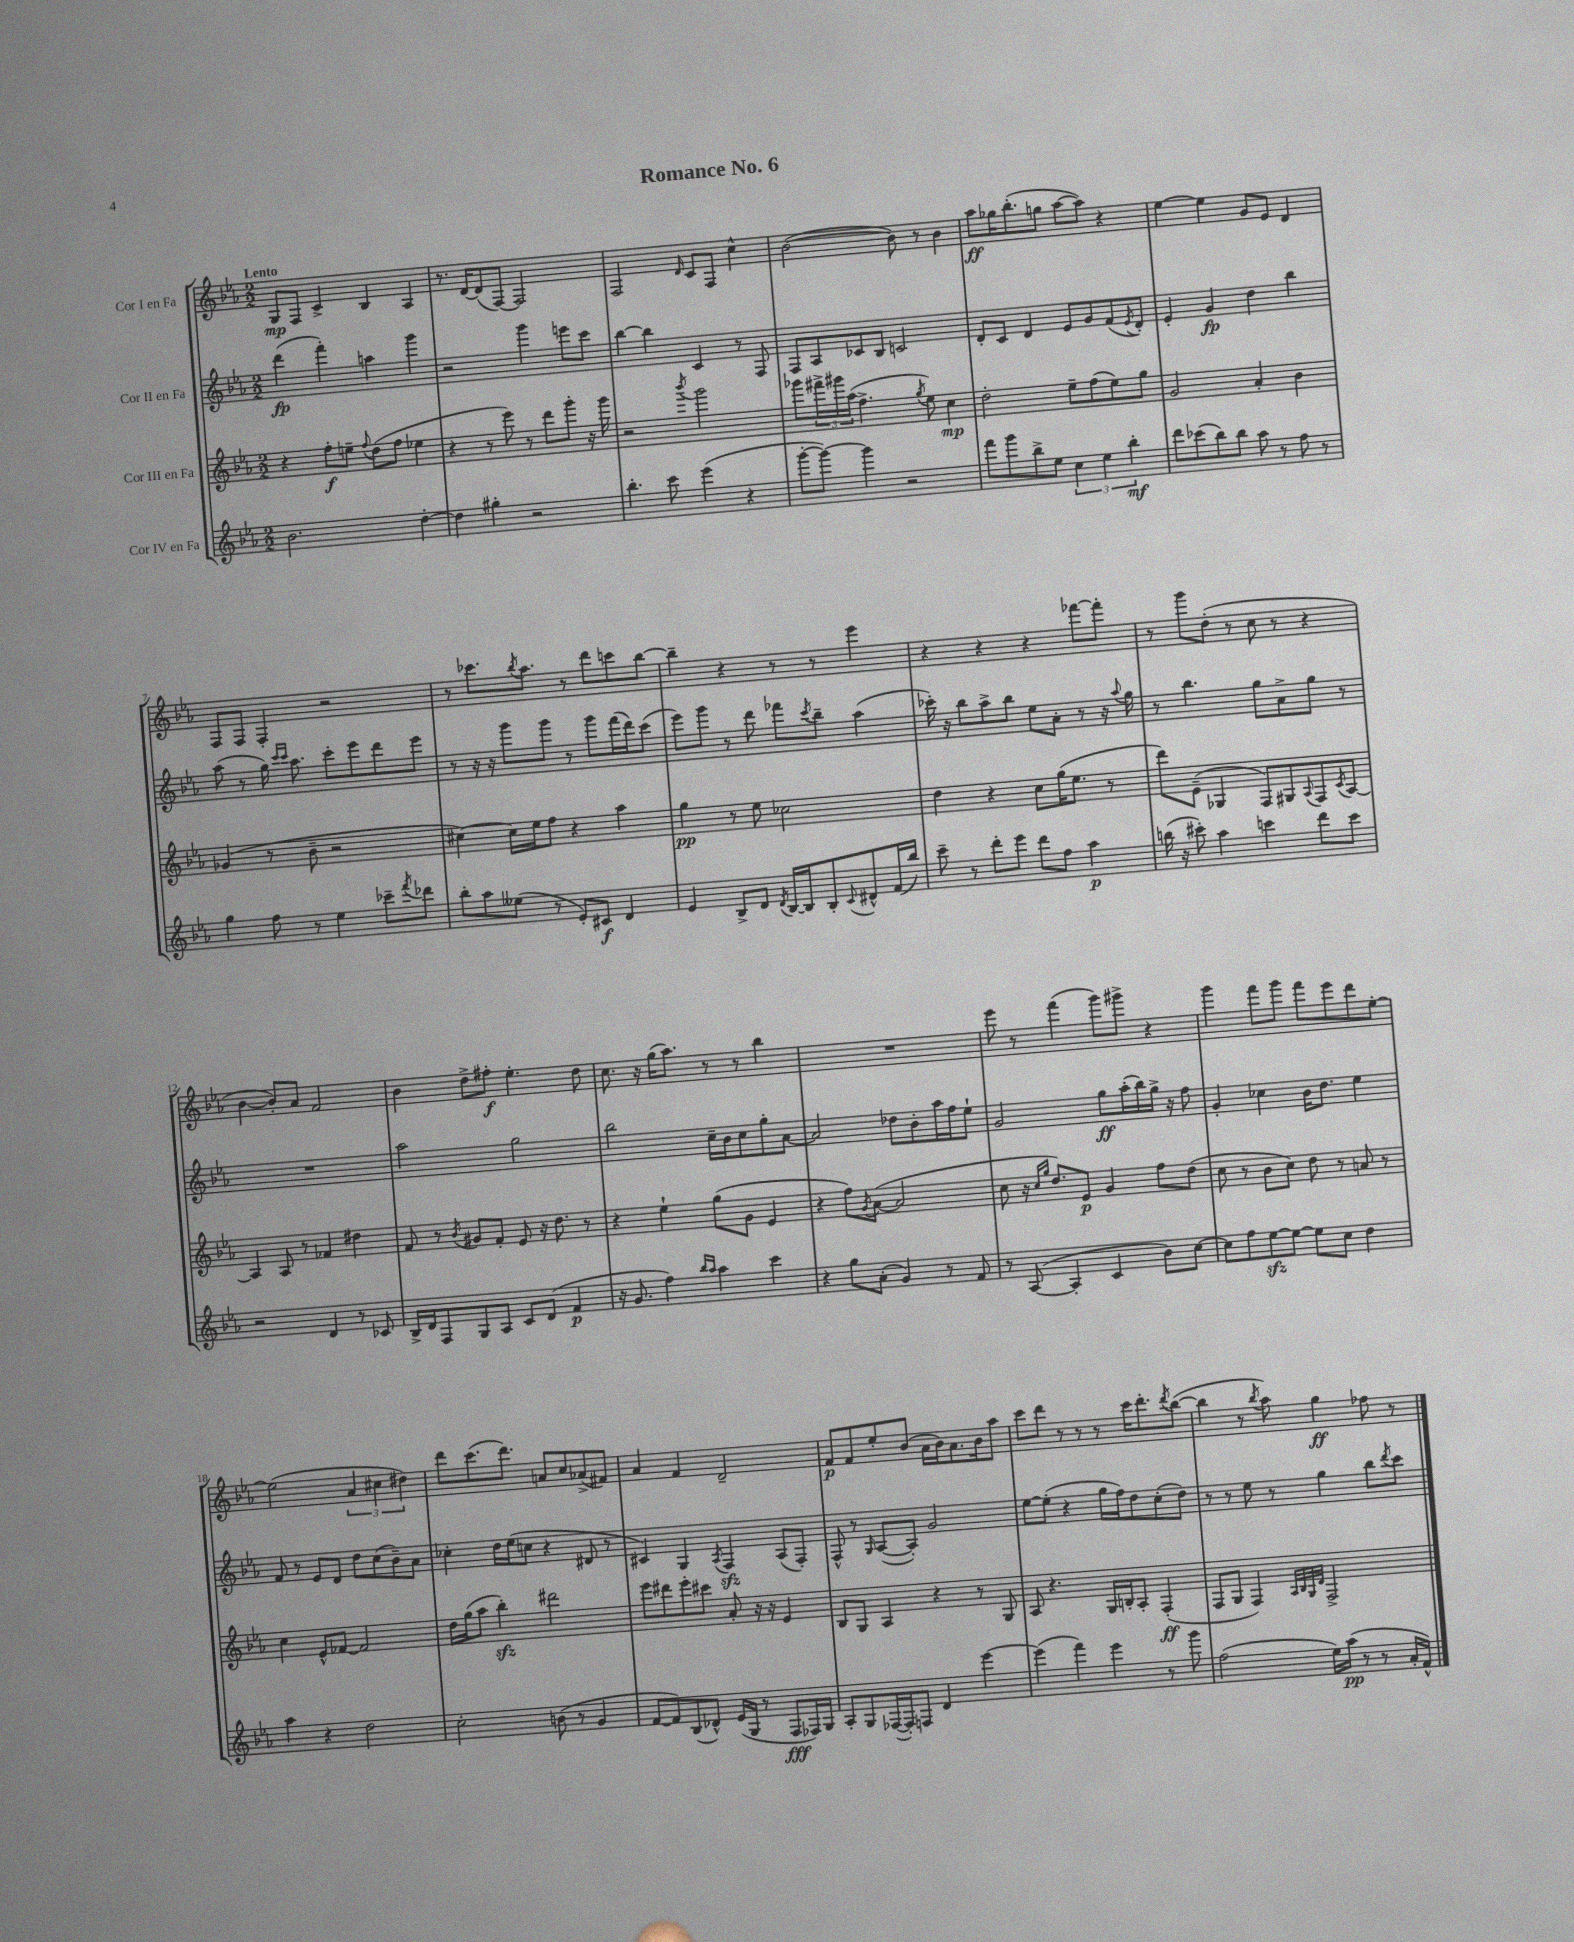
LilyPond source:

\header { title = "Romance No. 6" }
<<
\new StaffGroup <<
\new Staff = "s0" \with { instrumentName = "Cor I en Fa" } {
    \clef treble \key ees \major \numericTimeSignature \time 2/2 \tempo "Lento"
    g8\mp f8 c'4-> bes4 aes4 |
    r8. d'16~ d'8( f8~) f2 |
    f2 \grace { d'16 } c'8 f8 c''4-^ |
    bes'2~( bes'8) r8 bes'4 |
    aes''8\ff ges''16 bes''8.-.( g''8 aes''8~ aes''8) r4 |
    ees''4~ ees''4 g'8 ees'8 d'4 |
    f8 f8 f4-. r2 |
    r8 ces'''8. \acciaccatura { bes''8 } aes''8. r8 d'''8 c'''8 bes''8~ |
    bes''4-- r4 r8 r8 ees'''4 |
    r4 r4 r4 fes'''8~ fes'''8-. |
    r8 g'''8 d''8-.( r8 c''8 r8 r4 |
    bes'4~ bes'8-.) aes'8 f'2 |
    bes'4 d''8-> fis''8-.\f ees''4.-. d''8 |
    c''8. r16 g''16( aes''8.) r8 r8 bes''4 |
    R1 |
    ees'''8 r8 f'''4( g'''8) gis'''8-> r4 |
    g'''4 f'''8 g'''8 f'''8 ees'''8 d'''8 ees''8~-. |
    ees''2( \tuplet 3/2 { aes'4 cis''4 dis''4) } |
    d'''8 c'''8.( d'''8.) a'8 c''8 aes'8->( fis'8) |
    aes'4 f'4 d'2-- |
    f'8\p f'8 ees''8-. bes'8( aes'16 bes'16) aes'8. bes'16 aes''8 |
    c'''8 d'''8 r8 r8 r8 c'''16 d'''8.-. \acciaccatura { d'''8 } bes''8~( |
    bes''4 r8 \acciaccatura { bes''8 } aes''8) g''4\ff fes''8 r8 \bar "|." |
}
\new Staff = "s1" \with { instrumentName = "Cor II en Fa" } {
    \clef treble \key ees \major \numericTimeSignature \time 2/2
    d'''4\fp( f'''4-.) a''4 g'''4 |
    r2 g'''4 e'''8 c'''8 |
    bes''4~ bes''4 c'4 r8 f8 |
    f8 aes8 ces'8 bes8 c'2 |
    d'8-. c'8 d'4 ees'8 g'8 f'8( \acciaccatura { ees'8 } d'8-.) |
    ees'4-. g'4\fp d''4 bes''4 |
    aes''8( r8 g''16) \grace { c'''16 c'''16 } aes''8. c'''8-. ees'''8 d'''8 ees'''8 |
    r8 r16 r16 g'''8 g'''8 r8 g'''8 f'''16( d'''16) c'''8( |
    ees'''8) g'''8 r8 d'''8 fes'''8 \acciaccatura { c'''8 } bes''8-- aes''4( |
    ces'''16-.) r16 bes''8 aes''8-> bes''8 ees''8 aes'8-. r8 r16 \appoggiatura { aes''8 } g''16 |
    r8 bes''4. g''8 aes'8-> g''8 r8 |
    R1 |
    aes''2 g''2 |
    bes''2 c''16-- bes'16 c''8 g''8-. aes'8~ |
    aes'2 des''8 bes'8-. aes''16 f''16 ees''8-! |
    g'2 g''8\ff aes''16-.( bes''16) g''16-> r16 f''8 |
    g'4-. ces''4 bes'16 d''8. ees''4 |
    f'8 r8 ees'8 d'8 d''8 c''8( bes'8--) aes'8 |
    ces''4-. d''16 ees''16( c''8 r4 dis'8 r8 |
    cis'4) g4 \acciaccatura { aes8 } f4\sfz aes8( f8-.) |
    f8-^ r8 \grace { g16 } aes8~( aes8-.) g'2 |
    ees''8~ ees''8-.( r4 g''16 f''16) d''8 c''8-.( d''8) |
    r8 r8 ees''8 r8 g''4 bes''8 \acciaccatura { d'''8 } c'''8 \bar "|." |
}
\new Staff = "s2" \with { instrumentName = "Cor III en Fa" } {
    \clef treble \key ees \major \numericTimeSignature \time 2/2
    r4 f''8-.\f e''8-- \appoggiatura { f''8 } d''8( f''8 ees''4 |
    r4 r8 ees'''8) r8 d'''8 g'''8-. r16 g'''16 |
    r2 \acciaccatura { bes'''8 } g'''2 |
    ges'''8 \tuplet 3/2 { fis'''16-> gis'''16 aes''16( } f''4.-> \acciaccatura { g''8 } ees''8) c''4\mp |
    d''2-. ees''8-- f''8( ees''8) g''8 |
    g'2 aes'4-. bes'4 |
    ges'4( r8 bes'8-- r2 |
    cis''4~) cis''16 ees''16 f''8 r4 aes''4 |
    g''4\pp r8 ees''8 ces''2 |
    d''4 r4 c''8 g''16( ees''8. r8 |
    d'''8) ees'8--( ges4 f8) gis8 \appoggiatura { aes8 } f8 \acciaccatura { c'8 } aes8~ |
    aes4 aes8 r8 fes'4 dis''4 |
    f'8 r8 \acciaccatura { bes'8 } gis'8 f'8-. ees'8 r16 d''8. r8 |
    r4 ees''4-! g''8( g'8 ees'4 |
    r4 f''8) \acciaccatura { g'8 } aes'8~( aes'2 |
    c''8 r16 \grace { c''16 g''16 } d''8.) ees'8\p g'4 f''8 d''8( |
    c''8 r8 bes'8 c''8) d''8 r8 a'8 r8 |
    c''4 ees'8-^ fes'8~ fes'2 |
    d''16 g''16( aes''8 bes''4-.\sfz) dis'''2 |
    ees'''8 dis'''8 ees'''8-. cis'''8 aes'8-. r16 r16 ees'4 |
    bes8 g8 aes4 r4 r8 g8 |
    aes8 r4. g16 b16-. aes8-. f4-.\ff( |
    f8 g8 f4) \grace { aes32 bes32 g32 d'32 } f2-> \bar "|." |
}
\new Staff = "s3" \with { instrumentName = "Cor IV en Fa" } {
    \clef treble \key ees \major \numericTimeSignature \time 2/2
    bes'2. d''4~-. |
    d''4 gis''4-. r2 |
    bes''4.-. c'''8 ees'''4( r4 |
    g'''8~-. g'''8~) g'''4 r2 |
    f'''8 g'''8 bes''8-> ees''8 \tuplet 3/2 { c''4 ees''4 bes''4-.\mf } |
    d'''8 ces'''8( bes''8) bes''8 aes''8 r8 f''8 r8 |
    g''4 f''8 r8 ees''4 ces'''8-- \acciaccatura { f'''8 } des'''8 |
    bes''8-. aes''8 eeses''8( r8 ees'8-.) cis'8\f d'4 |
    ees'4 bes8-> d'8 \acciaccatura { d'8 } bes16~ bes16 bes8-. \appoggiatura { c'8 } dis'8-^ f'16( bes''16) |
    c'''8-- r8 d'''8-. ees'''8 d'''8 f''8 aes''4\p |
    b''16( r16 cis'''8-.) aes''4 c'''4 d'''8 c'''8 |
    r2 d'4 r8 ces'8 |
    bes16-> d'16 f8 g8 aes8 c'8 d'8( f'4\p |
    r16 g'8. f''4) \grace { bes''16 aes''16 } aes''4 c'''4 |
    r4 g''8 aes'8-.( g'4) r8 f'8 |
    r8 aes8~( aes4-. c'4 bes'8) c''8~ |
    c''8 f''8 ees''8~\sfz ees''8~ ees''8 c''8 d''4 |
    aes''4 r4 d''2 |
    c''2-. b'8( r8 g'4 |
    f'8~ f'8) bes8( des'8-^) ees'16( g16 r8 f8\fff fes16) g16 |
    aes8-. g8 fes16~( fes16-.) f8 d'4 ees'''4~ |
    ees'''4( f'''4) ees'''4 r8 g'''8 |
    f''2( ees''16) aes''16\pp( r8 r8 aes'16-. f'16-^) \bar "|." |
}
>>
>>
